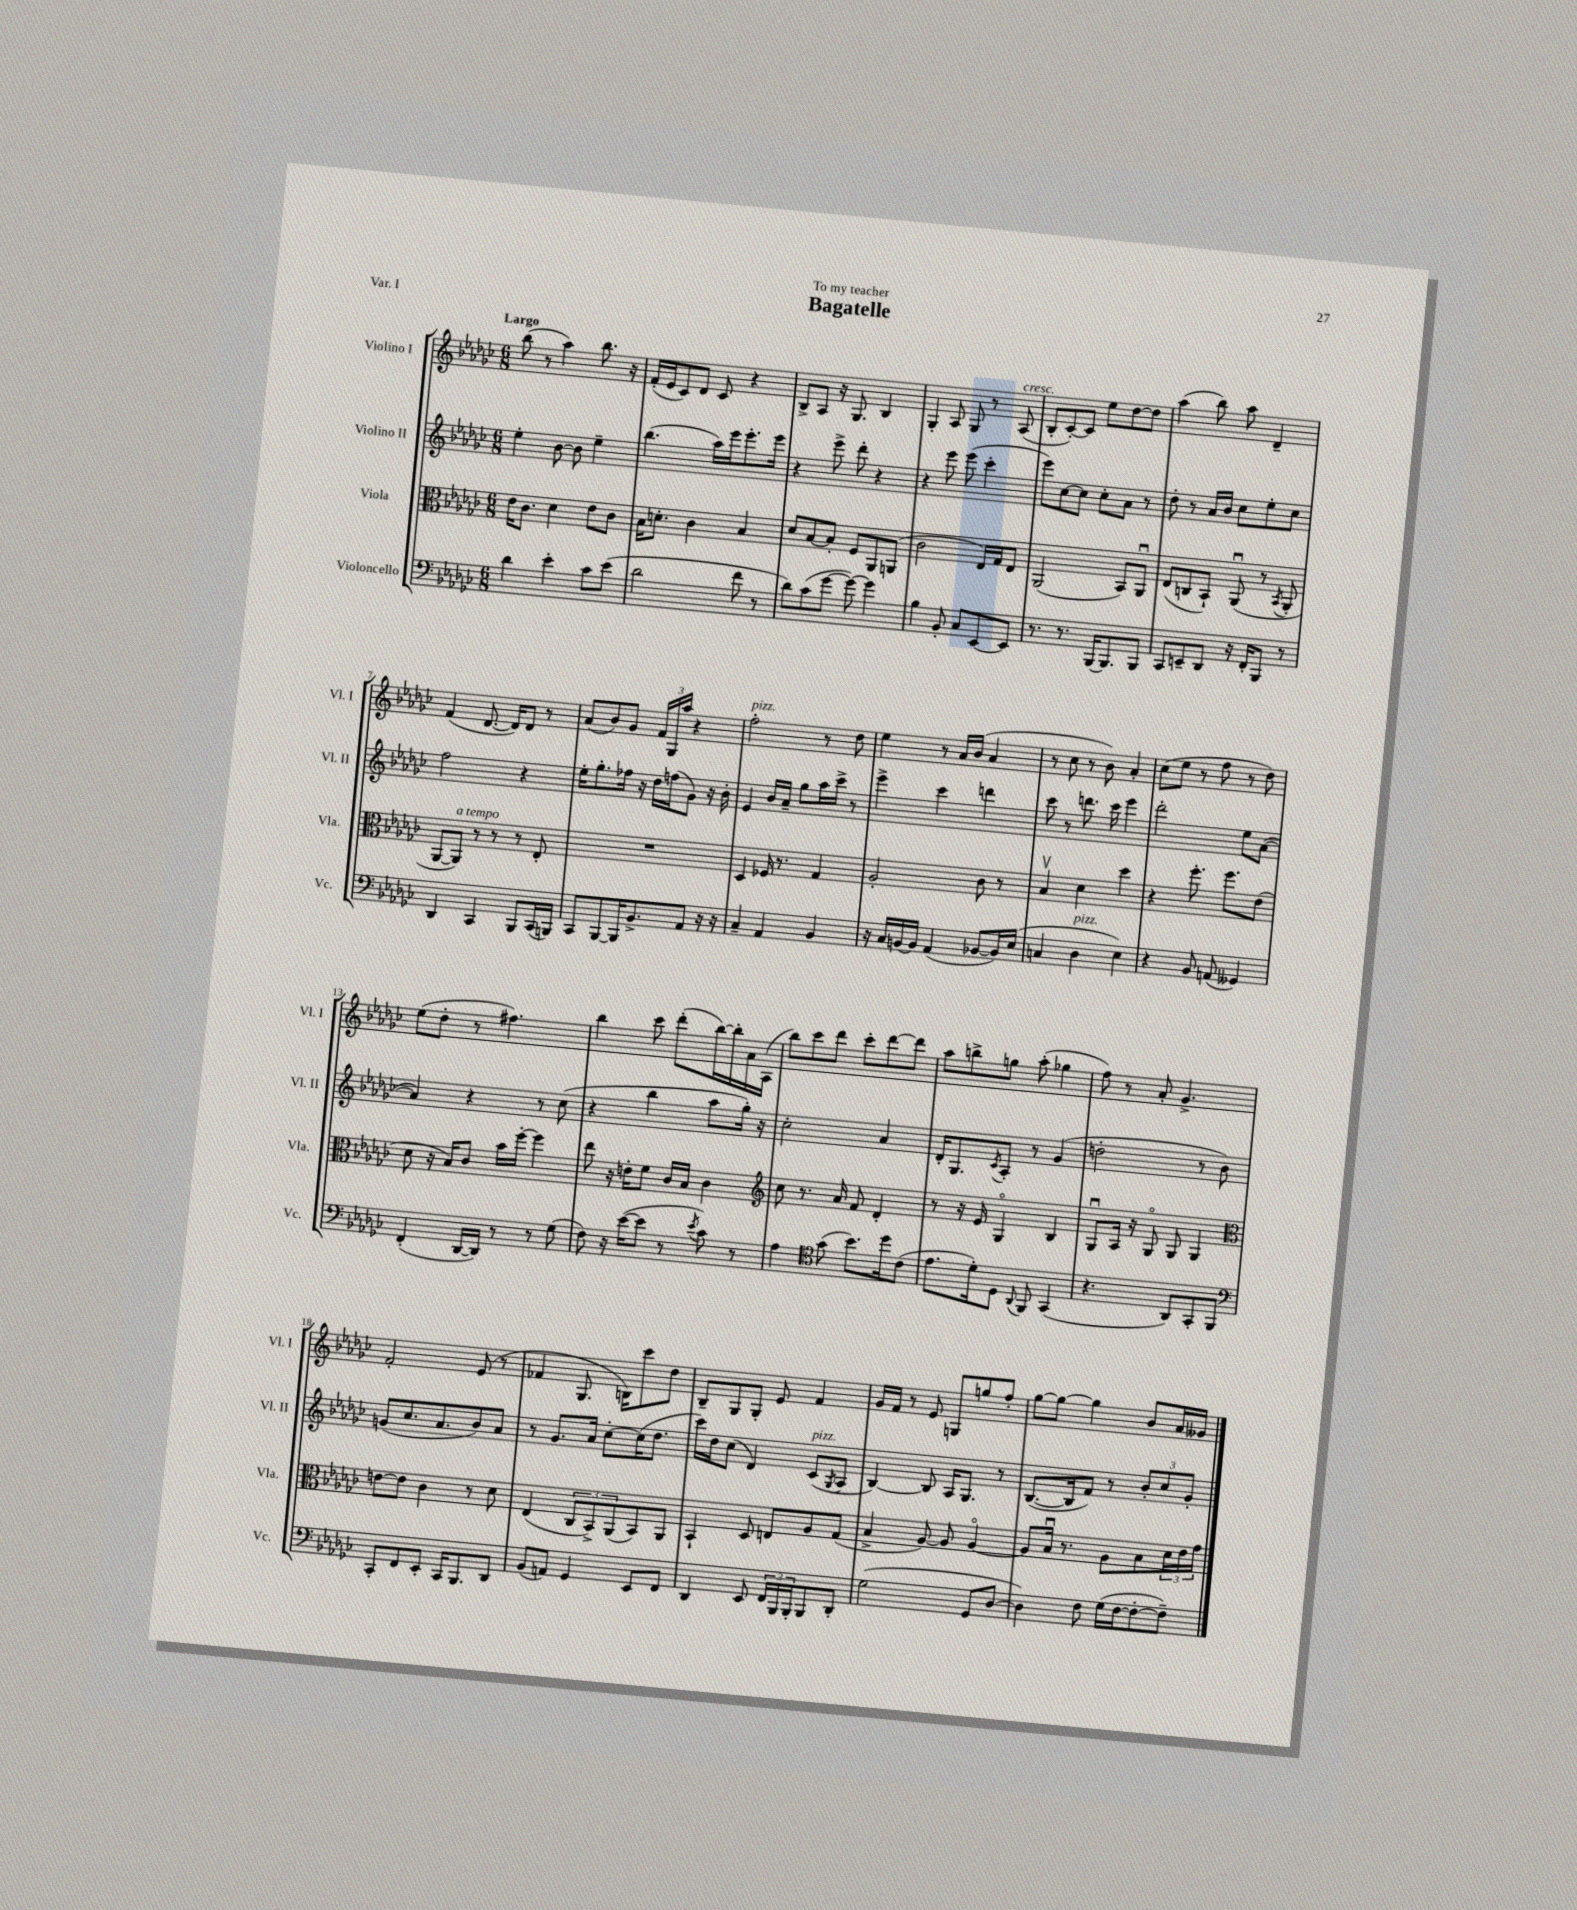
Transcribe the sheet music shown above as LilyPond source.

\header { title = "Bagatelle" dedication = "To my teacher" piece = "Var. I" }
<<
\new StaffGroup <<
\new Staff = "s0" \with { instrumentName = "Violino I" shortInstrumentName = "Vl. I" } {
    \clef treble \key ges \major \numericTimeSignature \time 6/8 \tempo "Largo"
    bes''8( r8 aes''4) bes''8. r16 |
    f'16-.( ees'16 ces'8) des'8 ces'8 r4 |
    bes8-> aes8 r16 ges8. bes4 |
    ges4-. aes8 ges8 r8 aes8^\markup { \italic "cresc." }( |
    bes8-. ces'8~-.) ces'8 ees''8 des''8~ des''8 |
    aes''4( bes''8) aes''8 des'4-- |
    f'4( des'8.~ des'16) des'8 r8 |
    aes'8( bes'8) ges'8 \tuplet 3/2 { f'16 ges16 aes''16 } r4 |
    f''2-.^\markup { \italic "pizz." } r8 des''8 |
    ees''4 r8 aes'16 bes'16( aes'4 |
    r8 ces''8 r8 bes'8) aes'4-. |
    ces''8( ees''8 r8 f''8 r8 des''8) |
    ees''8( des''8-. r8 fis''4.) |
    bes''4 ces'''8 des'''8-.( bes''16~) bes''16-. aes'16 aes16( |
    bes''8) ces'''8 des'''8 ces'''8-. des'''8~ des'''8 |
    aes''8 b''8-> g''8 aes''8-.( ges''4 |
    f''8) r8 aes'8-. ges'4.-> |
    f'2-. ees'8( r8 |
    fes'4 ges8. b16) ces'''8 des''8 |
    bes8-- ges8 ges8-. ees'8 f'4 |
    ges'16 f'16 r8 ees'8 g8 g''8 f''8-. |
    ges''8~ ges''8~ ges''4 bes'8 aes'16 geses'16 \bar "|." |
}
\new Staff = "s1" \with { instrumentName = "Violino II" shortInstrumentName = "Vl. II" } {
    \clef treble \key ges \major \numericTimeSignature \time 6/8
    ees''4-. bes'8~ bes'8 ees''4-- |
    bes''4.( aes''16) ees'''16 ees'''8.-. ees'''16 |
    r4 ees'''8-> des'''8-. r4 |
    r4 ees'''8 ees'''8( ces'''4-. |
    ees'''8) ces''8~ ces''8 ces''8-. aes'8 r8 |
    des''8-. r8 aes'16 bes'16 ces''8 ees''8-. ces''8 |
    f''2 r4 |
    ees''16-. ges''8.-. fes''16 r16 des''16 f''16( ges'8) r16 bes'16-. |
    ees'4 bes'16 aes'16-- ges''8 aes''16 ces'''16-> r8 |
    ees'''4-> ces'''4 d'''4 |
    ces'''8 r8 d'''8. ces'''16 ees'''4 |
    des'''2-. ees''8 aes'8~( |
    aes'4) r4 r8 ces''8( |
    r4 bes''4 aes''8 ges''16-.) r16 |
    ces''2-. aes'4 |
    des'16-. ges8. \acciaccatura { ces'8 } aes8-. r8 ges'4( |
    d''2-. r8 bes'8) |
    g'8( ces''8. aes'8. bes'8) aes'8 |
    r8 ges'8. aes'16 ces''8~-. ces''16( des''8. |
    ces'''16) des''16 ces''8( des'4) ces'8^\markup { \italic "pizz." }( \acciaccatura { ges8 } aes8 |
    bes4~) bes8 aes16 ges8. r8 |
    bes8.~( bes16 f'8) r8 \tuplet 3/2 { bes'8-. ces''8 ges'8-. } \bar "|." |
}
\new Staff = "s2" \with { instrumentName = "Viola" shortInstrumentName = "Vla." } {
    \clef alto \key ges \major \numericTimeSignature \time 6/8
    ees'16 ces'8. des'4 ees'8 ces'8 |
    bes16 d'8.-. ces'4 bes4 |
    des'8 bes8~ bes8-. f8 aes,8 a,8( |
    ces'2 ees16) ges16 ees8 |
    aes,2( bes,8) aes,8\downbow |
    ees8( c8 bes,8-!) aes,8\downbow( r8 \acciaccatura { bes,8 } aes,8-. |
    aes,8~ aes,8^\markup { \italic "a tempo" }) r8 r8 r8 ees8-. |
    R2. |
    des4 fes16 r8. ges4 |
    aes2-. ces'8 r8 |
    bes4\upbow des'4 des''4 |
    r4 f''8.-. f''8. ees'8( |
    des'8 r16 bes16) ces'8 bes'16 f''16~-. f''4 |
    ees''8 r16 e'16-. f'8 ces'16 bes16 ces'4 |
    \clef treble ces''8 r8. aes'16 f'8 des'4-. |
    r8 r16 ees'16 ges4\flageolet bes4 |
    ges8\downbow aes16 r16 ges8\flageolet ges8 ges4 |
    \clef alto e'8~ e'8 ces'4 r8 des'8 |
    ees4( \tuplet 3/2 { ces8 bes,8->) aes,8( } bes,8) aes,8 |
    bes,4-! des8 e8 aes8 ges8( |
    bes4-> aes8~) aes8 aes4~\flageolet |
    aes8 bes16\downbow r8. aes8 bes8 \tuplet 3/2 { des'16 ees'16 ges'16 } \bar "|." |
}
\new Staff = "s3" \with { instrumentName = "Violoncello" shortInstrumentName = "Vc." } {
    \clef bass \key ges \major \numericTimeSignature \time 6/8
    des'4 ees'4-. ces'8 ees'8( |
    des'2 f'8 r8 |
    des'8) ces'8( ges'8~ ges'8~) ges'4 |
    bes4 bes,8-. ces8 ees,8~ ees,8 |
    r8. r8. bes,,16~ bes,,8. bes,,8 |
    ces,8 e,8-- des,8 r16 f,16-. bes,,8 r8 |
    des,4 ces,4 bes,,8 ces,16( b,,16) |
    ces,8 bes,,8~ bes,,16 bes,8.-> aes,8 r16 r16 |
    ces4-- aes,4 bes,4 |
    r16 ces16 b,16~ b,16 aes,4( bes,8~ bes,16) ees16( |
    c4 des4^\markup { \italic "pizz." } ees4) |
    r4 bes,8 a,8( geses,4) |
    f,4-.( des,16~ des,16) r8 r8 ges8( |
    f8) r16 ees'16~( ees'8 r8 \acciaccatura { ees'8 } ces'8) r8 |
    aes4 \clef tenor ges'8( bes'8.) des''16 ces'8( |
    ees'8. des'16-.) des8 \appoggiatura { aes,8 } f,8 ges,4( |
    r4. aes,8) ges,8-. f,8 |
    \clef bass ces,8-. f,8 ees,8-. ces,16 bes,,8. des,8 |
    bes,8( a,8) ges,4 ees,8 f,8 |
    des,4 ees,8 \tuplet 3/2 { f,16 bes,,16 bes,,16-. } bes,,8 des,8-. |
    ges2( ges,8 des8~ |
    des4) f8 ges16( f16~ f8~-. f8--) \bar "|." |
}
>>
>>
